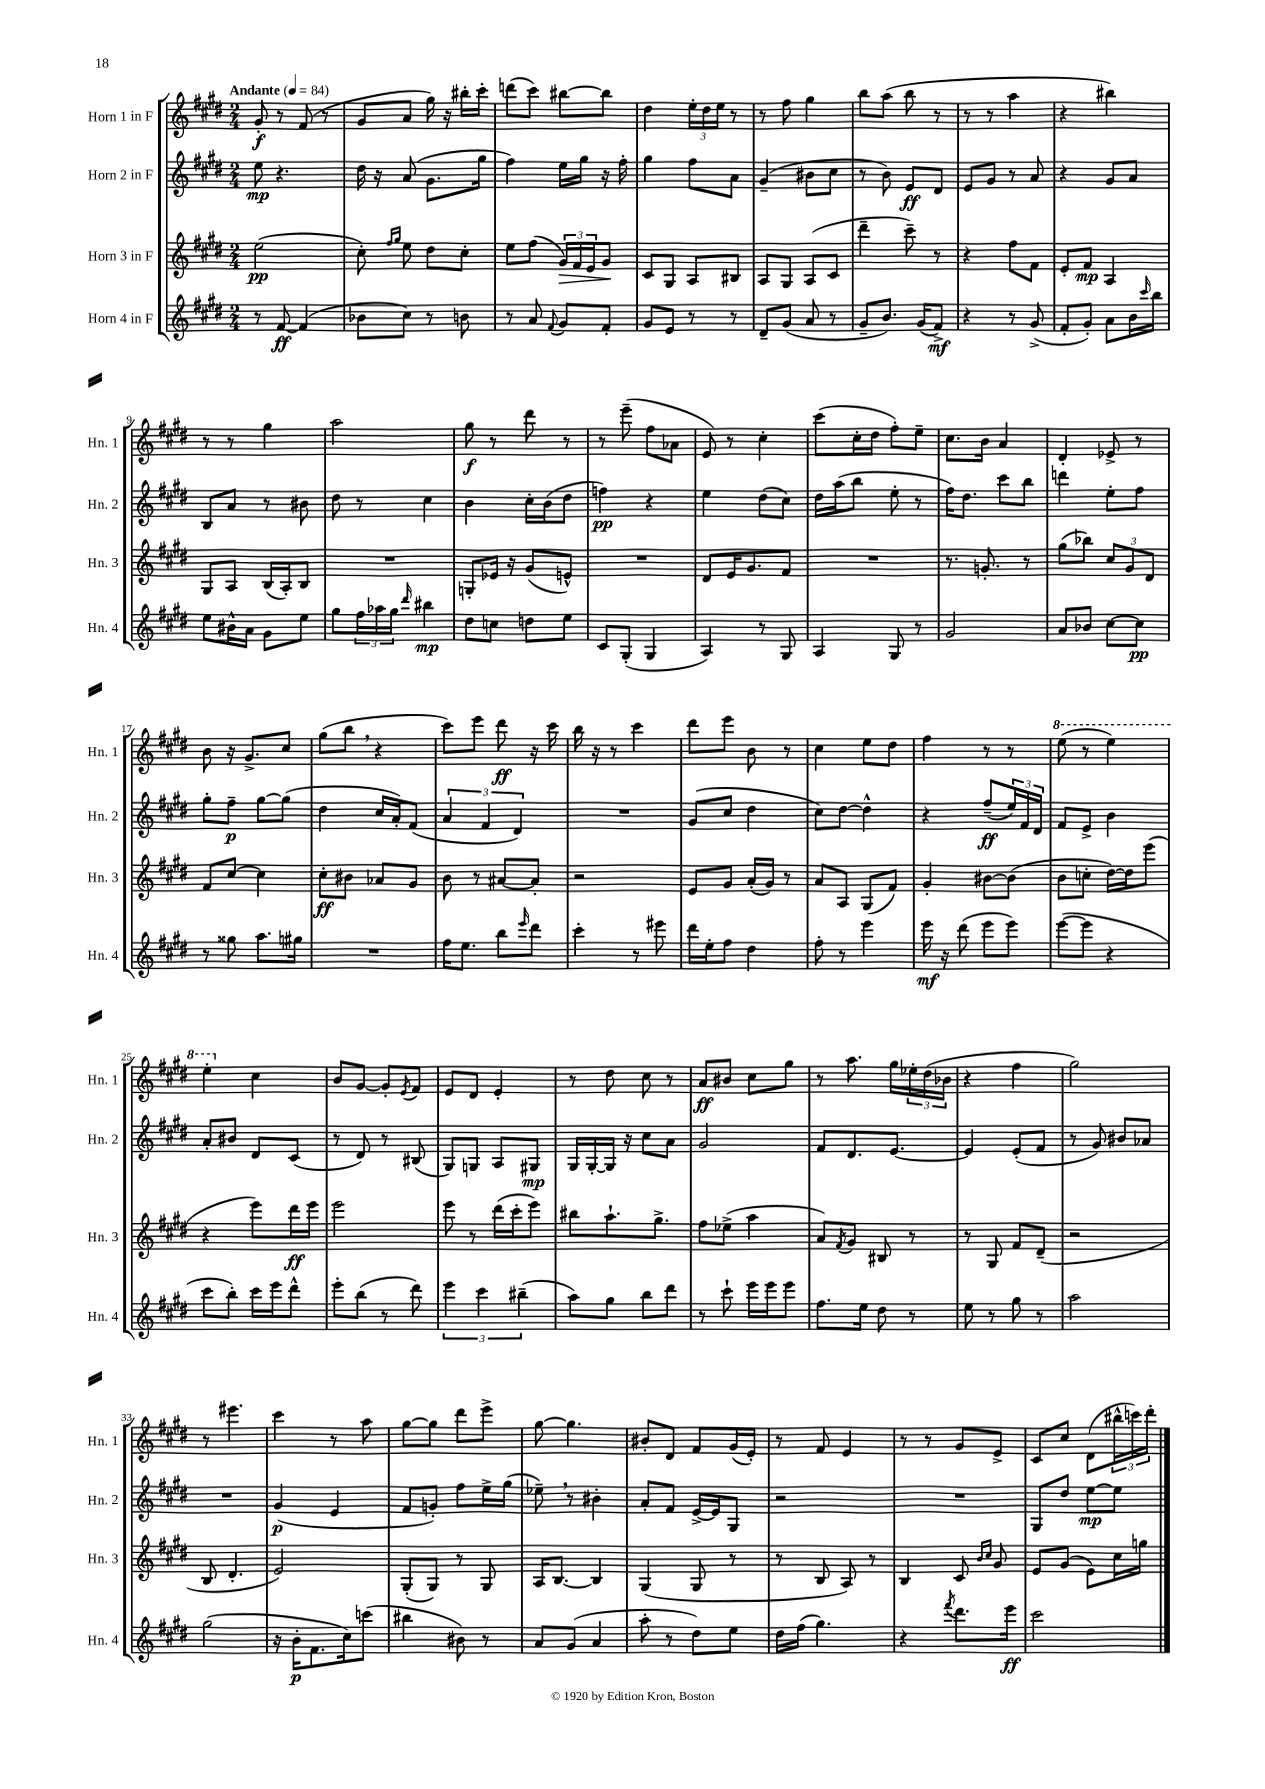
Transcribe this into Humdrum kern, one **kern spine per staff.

**kern	**dynam	**kern	**dynam	**kern	**dynam	**kern	**dynam
*part4	*part4	*part3	*part3	*part2	*part2	*part1	*part1
*staff4	*staff4	*staff3	*staff3	*staff2	*staff2	*staff1	*staff1
*I"Horn 4 in F	*	*I"Horn 3 in F	*	*I"Horn 2 in F	*	*I"Horn 1 in F	*
*I'Hn. 4	*	*I'Hn. 3	*	*I'Hn. 2	*	*I'Hn. 1	*
*clefG2	*	*clefG2	*	*clefG2	*	*clefG2	*
*k[f#c#g#d#]	*	*k[f#c#g#d#]	*	*k[f#c#g#d#]	*	*k[f#c#g#d#]	*
*M2/4	*	*M2/4	*	*M2/4	*	*M2/4	*
*MM84	*	*MM84	*	*MM84	*	*MM84	*
=1	=1	=1	=1	=1	=1	=1	=1
!	!	!	!	!	!	!LO:TX:a:B:t=Andante	!
8r	.	(2ee\	pp	8ee\	mp	8g#'/	f
[8f#/	ff	.	.	4.r	.	8r	.
(4f#/]	.	.	.	.	.	(8f#/	.
.	.	.	.	.	.	8r	.
=2	=2	=2	=2	=2	=2	=2	=2
8b-X\L	.	8cc#'\)	.	16dd#\	.	8g#/L	.
.	.	.	.	16r	.	.	.
.	.	16qqff#/LL	.	.	.	.	.
.	.	16qqgg#/JJ	.	.	.	.	.
8cc#\J)	.	8ee\	.	(8a/	.	8a/J	.
8r	.	8dd#\L	.	8.g#\L	.	16gg#\)	.
.	.	.	.	.	.	16r	.
8bn\	.	8cc#'\J	.	.	.	16bb#X'\LL	.
.	.	.	.	16gg#\Jk	.	16ccc#'\JJ	.
=3	=3	=3	=3	=3	=3	=3	=3
8r	.	8ee\L	.	4ff#\)	.	(8dddn\L	.
8a/	.	(8ff#\J	.	.	.	8ccc#\J)	.
8qqf#/	.	.	.	.	.	.	.
!	!	!	!LO:HP:b	!	!	!	!
8g#/L	.	24g#/LL)	>	16ee\LL	.	[8bb#X\L	.
.	.	24f#/	.	.	.	.	.
.	.	.	.	16gg#\JJ	.	.	.
.	.	24e/J	.	.	.	.	.
8f#'/J	.	8g#/J	.	16r	.	8bb#\J]	.
.	.	.	.	16ff#'\	.	.	.
.	.	.	]	.	.	.	.
=4	=4	=4	=4	=4	=4	=4	=4
8g#/L	.	8c#/L	.	4gg#\	.	4dd#\	.
8e/J	.	8G#/J	.	.	.	.	.
8r	.	8A/L	.	8ff#\L	.	24ee'\LL	.
.	.	.	.	.	.	24dd#\	.
.	.	.	.	.	.	24ee\JJ	.
8r	.	8B#X/J	.	8a\J	.	8r	.
=5	=5	=5	=5	=5	=5	=5	=5
8d#~/L	.	8A/L	.	(4g#~/	.	8r	.
(8g#/J	.	8G#/J	.	.	.	8ff#\	.
8a/	.	(8A/L	.	8b#X\L	.	4gg#\	.
8r	.	8c#/J	.	8cc#\J	.	.	.
=6	=6	=6	=6	=6	=6	=6	=6
8g#~/L	.	4ddd#~\	.	8r	.	8bb\L	.
8.b/J)	.	.	.	8b\)	.	(8aa\J	.
.	.	8ccc#~\)	.	8e/L	ff	8bb\	.
(16g#/KL	.	.	.	.	.	.	.
8f#^/J)	mf	8r	.	8d#/J	.	8r	.
=7	=7	=7	=7	=7	=7	=7	=7
4r	.	4r	.	8e/L	.	8r	.
.	.	.	.	8g#/J	.	8r	.
8r	.	8ff#\L	.	8r	.	4aa\	.
(8g#^/	.	8f#\J	.	8a/	.	.	.
=8	=8	=8	=8	=8	=8	=8	=8
8f#'/L	.	8e'/L	.	4r	.	4r	.
8g#'/J)	.	8f#/J	mp	.	.	.	.
8a\L	.	4A/	.	8g#/L	.	4bb#X\)	.
16b\L	.	.	.	8a/J	.	.	.
16qqccc#/	.	.	.	.	.	.	.
16bb\JJ	.	.	.	.	.	.	.
!!LO:LB:g=z
=9	=9	=9	=9	=9	=9	=9	=9
8ee\L	.	8G#/L	.	8B/L	.	8r	.
16b#X^^\L	.	8A/J	.	8a/J	.	8r	.
16a\JJ	.	.	.	.	.	.	.
8g#\L	.	(16B/LL	.	8r	.	4gg#\	.
.	.	16A'/J)	.	.	.	.	.
8ee\J	.	8B/J	.	8b#X\	.	.	.
=10	=10	=10	=10	=10	=10	=10	=10
8gg#\L	.	2r	.	8dd#\	.	2aa\	.
24ff#\L	.	.	.	8r	.	.	.
24aa-X\	.	.	.	.	.	.	.
24gg#\JJ	.	.	.	.	.	.	.
16qqddd#/	.	.	.	.	.	.	.
4bb#X\	mp	.	.	4cc#\	.	.	.
=11	=11	=11	=11	=11	=11	=11	=11
8dd#\L	.	8Gn'/L	.	4b\	.	8gg#\	f
8ccn\J	.	16e-X/Jk	.	.	.	8r	.
.	.	16r	.	.	.	.	.
8ddn\L	.	(8g#/L	.	16cc#'\LL	.	8ddd#\	.
.	.	.	.	(16b\J	.	.	.
8ee\J	.	8en^^/J)	.	8dd#\J	.	8r	.
=12	=12	=12	=12	=12	=12	=12	=12
8c#/L	.	2r	.	4ffn\)	pp	8r	.
(8G#'/J	.	.	.	.	.	(8eee~\	.
4G#/	.	.	.	4r	.	8ff#\L	.
.	.	.	.	.	.	8a-X\J	.
=13	=13	=13	=13	=13	=13	=13	=13
4A/)	.	8d#/L	.	4ee\	.	8e/)	.
.	.	16e/K	.	.	.	8r	.
.	.	8.g#/	.	.	.	.	.
8r	.	.	.	(8dd#\L	.	4cc#'\	.
8G#/	.	8f#/J	.	8cc#\J)	.	.	.
=14	=14	=14	=14	=14	=14	=14	=14
4A/	.	2r	.	16dd#\LL	.	(8ccc#\L	.
.	.	.	.	(16aa\J	.	.	.
.	.	.	.	8bb\J	.	16cc#'\L	.
.	.	.	.	.	.	16dd#\JJ	.
8G#/	.	.	.	8ee'\	.	8ff#'\L)	.
8r	.	.	.	8r	.	8ee~\J	.
=15	=15	=15	=15	=15	=15	=15	=15
2g#/	.	8.r	.	16ff#\KL)	.	8.cc#\L	.
.	.	.	.	8.dd#\J	.	.	.
.	.	8.gn'/	.	.	.	16b\Jk	.
.	.	.	.	8ccc#\L	.	4a/	.
.	.	8r	.	8bb\J	.	.	.
=16	=16	=16	=16	=16	=16	=16	=16
8a/L	.	(8gg#\L	.	4dddn\	.	4d#'/	.
8b-X/J	.	8bb-X\J)	.	.	.	.	.
[8cc#\L	.	12cc#/L	.	8ee'\L	.	8e-X^/	.
.	.	12g#/	.	.	.	.	.
8cc#\J]	pp	.	.	8ff#\J	.	8r	.
.	.	12d#/J	.	.	.	.	.
!!LO:LB:g=z
=17	=17	=17	=17	=17	=17	=17	=17
8r	.	8f#/L	.	8gg#'\L	.	8b\	.
8gg##X\	.	[8cc#/J	.	8ff#~\J	p	16r	.
.	.	.	.	.	.	8.g#^/L	.
8.aa\L	.	4cc#\]	.	[8gg#\L	.	.	.
.	.	.	.	(8gg#\J]	.	8cc#/J	.
16gg#X\Jk	.	.	.	.	.	.	.
=18	=18	=18	=18	=18	=18	=18	=18
2r	.	8cc#'\L	ff	4dd#\	.	(8gg#\L	.
.	.	8b#X\J	.	.	.	8bb,\J	.
.	.	8a-X/L	.	16cc#/LL	.	4r	.
.	.	.	.	16a'/J)	.	.	.
.	.	8g#/J	.	(8f#/J	.	.	.
=19	=19	=19	=19	=19	=19	=19	=19
16ff#\KL	.	8b\	.	6a/	.	8ccc#\L)	.
8.ee\J	.	.	.	.	.	.	.
.	.	8r	.	.	.	8eee\J	.
.	.	.	.	6f#/	.	.	.
8bb\L	.	[8a#X/L	.	.	.	8ddd#\	ff
.	.	.	.	6d#/)	.	.	.
16qqeee/	.	.	.	.	.	.	.
8ddd#\J	.	8a#'/J]	.	.	.	16r	.
.	.	.	.	.	.	16ccc#\	.
=20	=20	=20	=20	=20	=20	=20	=20
4ccc#'\	.	2r	.	2r	.	16bb\	.
.	.	.	.	.	.	16r	.
.	.	.	.	.	.	8r	.
8r	.	.	.	.	.	4ccc#\	.
8eee#X\	.	.	.	.	.	.	.
=21	=21	=21	=21	=21	=21	=21	=21
16ddd#\LL	.	8e/L	.	(8g#/L	.	8ddd#\L	.
16ee'\J	.	.	.	.	.	.	.
8ff#\J	.	8g#/J	.	8cc#/J	.	8eee\J	.
4dd#\	.	(16a'/LL	.	4dd#\	.	8b\	.
.	.	16g#/JJ)	.	.	.	.	.
.	.	8r	.	.	.	8r	.
=22	=22	=22	=22	=22	=22	=22	=22
8ff#'\	.	8a/L	.	8cc#\L)	.	4cc#\	.
8r	.	8A/J	.	[8dd#\J	.	.	.
4eee\	.	(8G#/L	.	4dd#^^\]	.	8ee\L	.
.	.	8f#/J)	.	.	.	8dd#\J	.
=23	=23	=23	=23	=23	=23	=23	=23
16eee\	mf	4g#'/	.	4r	.	4ff#\	.
16r	.	.	.	.	.	.	.
(8ddd#\	.	.	.	.	.	.	.
8eee\L	.	[8b#X\L	.	(8ff#~/L	ff	8r	.
8eee\J)	.	(8b#\J]	.	24ee/L)	.	8r	.
.	.	.	.	24f#/	.	.	.
.	.	.	.	24d#/JJ	.	.	.
=24	=24	=24	=24	=24	=24	=24	=24
*	*	*	*	*	*	*8va	*
([8eee\L	.	8b\L	.	8f#/L	.	(8eee\	.
8eee\J]	.	8ccn'\J	.	8e^/J	.	8r	.
4r	.	[16dd#\LL)	.	4b\	.	4eee\)	.
.	.	16dd#\J]	.	.	.	.	.
.	.	(8eee\J	.	.	.	.	.
!!LO:LB:g=z
=25	=25	=25	=25	=25	=25	=25	=25
8ccc#\L	.	4r	.	8a'/L	.	4eee'\	.
8bb'\J)	.	.	.	8b#X/J	.	.	.
*	*	*	*	*	*	*X8va	*
16ccc#\LL	.	8eee\L)	.	8d#/L	.	4cc#\	.
16eee\J	.	.	.	.	.	.	.
8ddd#^^\J	.	16ddd#\L	ff	(8c#/J	.	.	.
.	.	16eee\JJ	.	.	.	.	.
=26	=26	=26	=26	=26	=26	=26	=26
8eee'\L	.	2eee\	.	8r	.	8b/L	.
(8bb\J	.	.	.	8d#/)	.	[8g#/J	.
8r	.	.	.	8r	.	8g#'/L]	.
.	.	.	.	.	.	8qe/	.
8ddd#\)	.	.	.	(8B#X/	.	8f#/J	.
=27	=27	=27	=27	=27	=27	=27	=27
6eee\	.	8eee\	.	8G#/L)	.	8e/L	.
.	.	8r	.	8Gn/J	.	8d#/J	.
6ccc#\	.	.	.	.	.	.	.
.	.	(16ddd#\LL	.	8A/L	.	4e'/	.
.	.	16ccc#'\J	.	.	.	.	.
(6bb#X~\	.	.	.	.	.	.	.
.	.	8eee\J)	.	8G#X/J	mp	.	.
=28	=28	=28	=28	=28	=28	=28	=28
8aa\L)	.	8bb#X\L	.	16G#/LL	.	8r	.
.	.	.	.	[16G#'/	.	.	.
8gg#\J	.	8.aa`\	.	16G#/JJ]	.	8dd#\	.
.	.	.	.	16r	.	.	.
8bb\L	.	.	.	8cc#\L	.	8cc#\	.
.	.	8.gg#^\J	.	.	.	.	.
8ddd#\J	.	.	.	8a\J	.	8r	.
=29	=29	=29	=29	=29	=29	=29	=29
8r	.	8ff#\L	.	2g#/	.	8a/L	ff
8ccc#`\	.	(8ee-X^\J	.	.	.	8b#X/J	.
16eee\LL	.	4aa\	.	.	.	8cc#\L	.
16eee\J	.	.	.	.	.	.	.
8eee\J	.	.	.	.	.	8gg#\J	.
=30	=30	=30	=30	=30	=30	=30	=30
8.ff#\L	.	8a/L)	.	8f#/L	.	8r	.
.	.	8qf#/	.	.	.	.	.
.	.	8g#/J	.	8.d#/	.	8.aa\	.
16ee\Jk	.	.	.	.	.	.	.
8dd#\	.	8B#X/	.	.	.	.	.
.	.	.	.	[8.e/J	.	16gg#\LL	.
8r	.	8r	.	.	.	24ee-X'\	.
.	.	.	.	.	.	(24dd#\	.
.	.	.	.	.	.	24b-X\JJ	.
=31	=31	=31	=31	=31	=31	=31	=31
8ee\	.	8r	.	4e/]	.	4r	.
8r	.	8G#/	.	.	.	.	.
8gg#\	.	8f#/L	.	(8e'/L	.	4ff#\	.
8r	.	(8d#~/J	.	8f#/J	.	.	.
=32	=32	=32	=32	=32	=32	=32	=32
2aa\	.	2r	.	8r	.	2gg#\)	.
.	.	.	.	8g#/)	.	.	.
.	.	.	.	8b#X/L	.	.	.
.	.	.	.	8a-X/J	.	.	.
!!LO:LB:g=z
=33	=33	=33	=33	=33	=33	=33	=33
(2gg#\	.	8B/	.	2r	.	8r	.
.	.	4.d#'/	.	.	.	4.eee#X\	.
=34	=34	=34	=34	=34	=34	=34	=34
16r	.	2e/)	.	(4g#/	p	4ccc#\	.
16b'\KL	p	.	.	.	.	.	.
8.f#\	.	.	.	.	.	.	.
.	.	.	.	4e/	.	8r	.
16cc#\k)	.	.	.	.	.	.	.
(8cccn\J	.	.	.	.	.	8aa\	.
=35	=35	=35	=35	=35	=35	=35	=35
4bb#X\	.	(8G#'/L	.	8f#/L	.	[8gg#\L	.
.	.	8G#/J)	.	8gn'/J)	.	8gg#\J]	.
8b#X\)	.	8r	.	8ff#\L	.	8ddd#\L	.
8r	.	8G#/	.	16ee^\L	.	8eee^\J	.
.	.	.	.	(16gg#\JJ	.	.	.
=36	=36	=36	=36	=36	=36	=36	=36
8a/L	.	16A/KL	.	8ee-X~,\)	.	[8gg#\	.
.	.	[8.B/J	.	.	.	.	.
(8g#/J	.	.	.	8r	.	4.gg#\]	.
4a/	.	4B/]	.	4b#X'\	.	.	.
=37	=37	=37	=37	=37	=37	=37	=37
8aa'\	.	(4G#/	.	8a'/L	.	8b#X'/L	.
8r	.	.	.	8f#/J	.	8d#/J	.
8dd#\L)	.	8G#/	.	[16e^/LL	.	8f#/L	.
.	.	.	.	16e/J]	.	.	.
8ee\J	.	8r	.	8G#/J	.	(16g#/L	.
.	.	.	.	.	.	16e'/JJ)	.
=38	=38	=38	=38	=38	=38	=38	=38
16dd#\LL	.	8r	.	2r	.	8r	.
(16ff#\JJ	.	.	.	.	.	.	.
4.gg#\)	.	8B/	.	.	.	8f#/	.
.	.	8A/)	.	.	.	4e/	.
.	.	8r	.	.	.	.	.
=39	=39	=39	=39	=39	=39	=39	=39
4r	.	4B/	.	2r	.	8r	.
.	.	.	.	.	.	8r	.
8qfff#/	.	.	.	.	.	.	.
8.ddd#\L	.	8c#/	.	.	.	8g#/L	.
.	.	16qqb/LL	.	.	.	.	.
.	.	16qqcc#/JJ	.	.	.	.	.
.	.	8g#/	.	.	.	8e^/J	.
16eee\Jk	ff	.	.	.	.	.	.
=40	=40	=40	=40	=40	=40	=40	=40
2ccc#\	.	8e/L	.	8G#/L	.	8c#/L	.
.	.	(8g#/J	.	8dd#/J	.	8cc#/J	.
.	.	8e\L)	.	[8ee\L	mp	(8d#\L	.
.	.	16cc#\L	.	8ee\J]	.	24bb#X^^\L	.
.	.	.	.	.	.	24cccn\)	.
.	.	16ggn\JJ	.	.	.	.	.
.	.	.	.	.	.	24ddd#'\JJ	.
==	==	==	==	==	==	==	==
*-	*-	*-	*-	*-	*-	*-	*-
